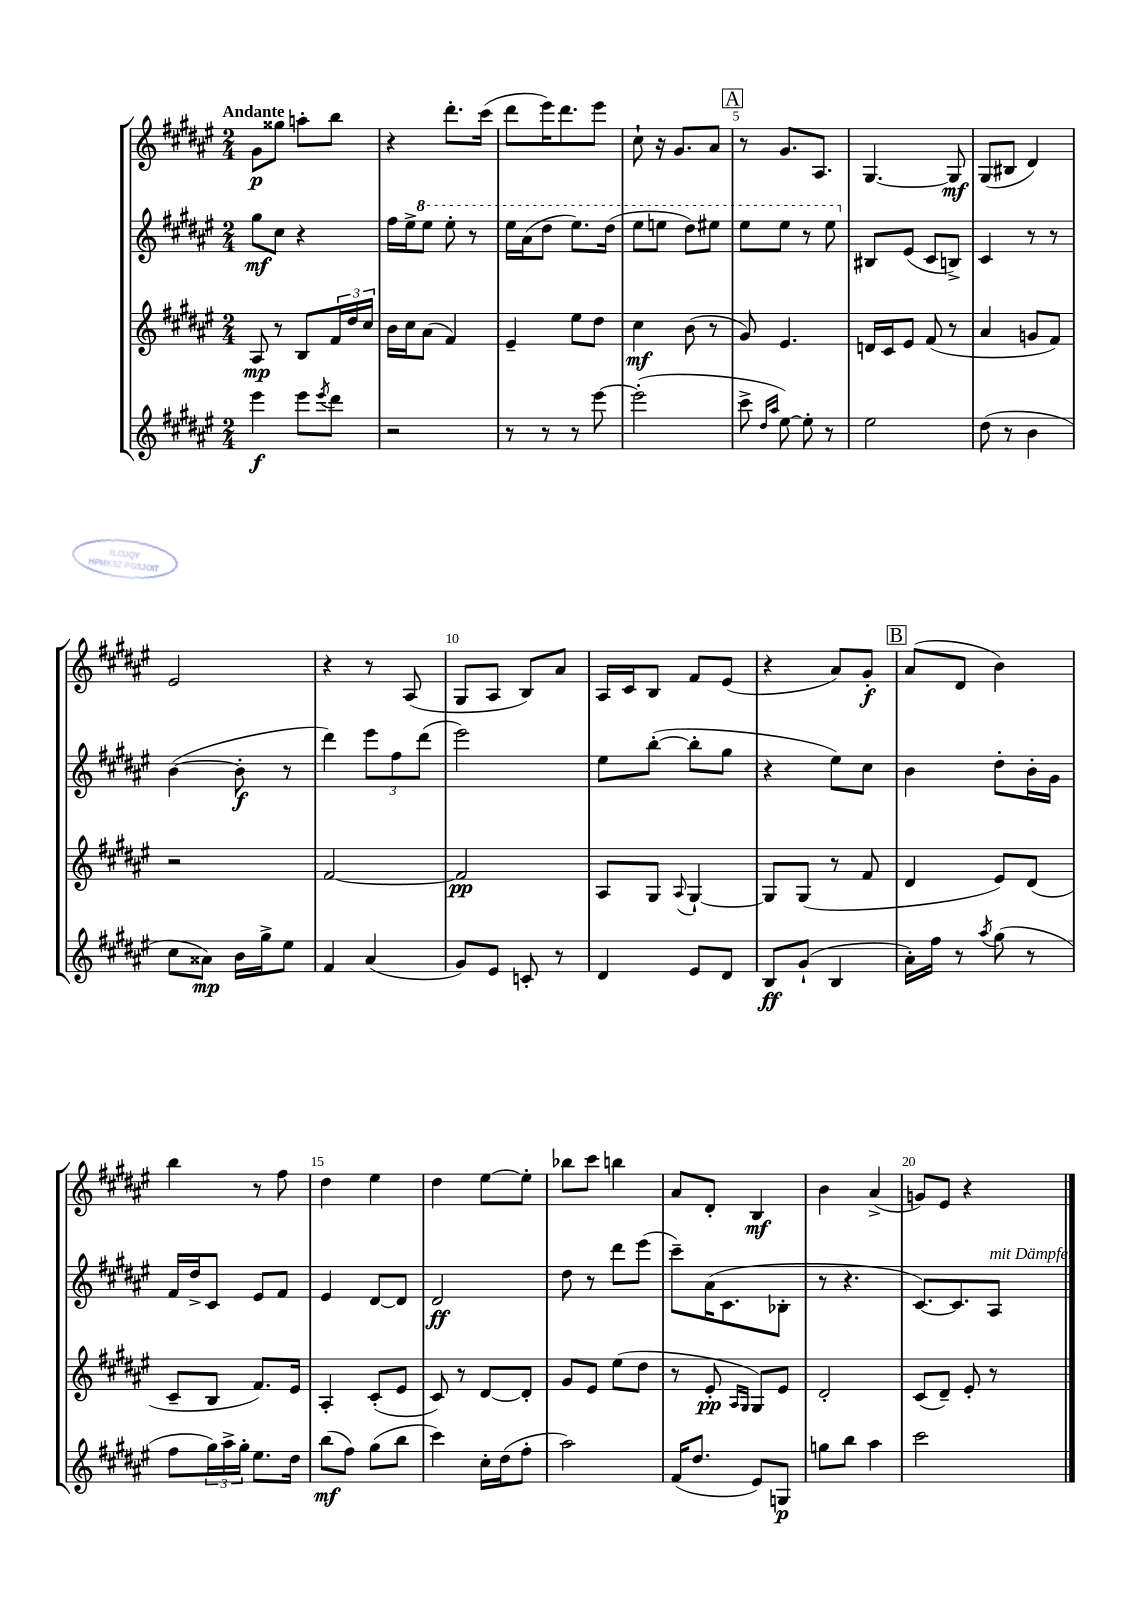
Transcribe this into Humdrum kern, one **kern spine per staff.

**kern	**dynam	**kern	**dynam	**kern	**dynam	**kern	**dynam
*part4	*part4	*part3	*part3	*part2	*part2	*part1	*part1
*staff4	*staff4	*staff3	*staff3	*staff2	*staff2	*staff1	*staff1
*clefG2	*	*clefG2	*	*clefG2	*	*clefG2	*
*k[f#c#g#d#a#e#]	*	*k[f#c#g#d#a#e#]	*	*k[f#c#g#d#a#e#]	*	*k[f#c#g#d#a#e#]	*
*M2/4	*	*M2/4	*	*M2/4	*	*M2/4	*
=1	=1	=1	=1	=1	=1	=1	=1
!	!	!	!	!	!	!LO:TX:a:B:t=Andante	!
4eee#\	f	8A#/	mp	8gg#\L	mf	8g#\L	p
.	.	8r	.	8cc#\J	.	8gg##X\J	.
8eee#\L	.	8B/L	.	4r	.	8aan'\L	.
8qeee#/	.	.	.	.	.	.	.
8ddd#\J	.	24f#/L	.	.	.	8bb\J	.
.	.	24dd#/	.	.	.	.	.
.	.	24cc#/JJ	.	.	.	.	.
=2	=2	=2	=2	=2	=2	=2	=2
2r	.	16b\LL	.	16ff#\LL	.	4r	.
.	.	16cc#\J	.	16ee#^\J	.	.	.
*	*	*	*	*8va	*	*	*
.	.	(8a#\J	.	8eee#\J	.	.	.
.	.	4f#/)	.	8eee#'\	.	8.ddd#'\L	.
.	.	.	.	8r	.	.	.
.	.	.	.	.	.	(16ccc#\Jk	.
=3	=3	=3	=3	=3	=3	=3	=3
8r	.	4e#~/	.	16eee#\LL	.	8ddd#\L	.
.	.	.	.	(16aa#\J	.	.	.
8r	.	.	.	8ddd#\J	.	16eee#\K)	.
.	.	.	.	.	.	8.ddd#\	.
8r	.	8ee#\L	.	8.eee#\L)	.	.	.
[8eee#\	.	8dd#\J	.	.	.	8eee#\J	.
.	.	.	.	(16ddd#\Jk	.	.	.
=4	=4	=4	=4	=4	=4	=4	=4
(2eee#'\]	.	4cc#\	mf	8eee#\L	.	8cc#`\	.
.	.	.	.	8eeen\J	.	16r	.
.	.	.	.	.	.	8.g#/L	.
.	.	(8b\	.	8ddd#\L)	.	.	.
.	.	8r	.	8eee#X\J	.	8a#/J	.
!!LO:REH:place=s1:t=A
=5	=5	=5	=5	=5	=5	=5	=5
8ccc#^\	.	8g#/)	.	8eee#\L	.	8r	.
16qqdd#/LL	.	.	.	.	.	.	.
16qqaa#/JJ	.	.	.	.	.	.	.
[8ee#\)	.	4.e#/	.	8eee#\J	.	8.g#/L	.
8ee#'\]	.	.	.	8r	.	.	.
.	.	.	.	.	.	8.A#/J	.
8r	.	.	.	8eee#\	.	.	.
=6	=6	=6	=6	=6	=6	=6	=6
*	*	*	*	*X8va	*	*	*
2ee#\	.	16dn/LL	.	8B#X/L	.	[4.G#/	.
.	.	16c#/J	.	.	.	.	.
.	.	8e#/J	.	(8e#/J	.	.	.
.	.	(8f#/	.	8c#/L	.	.	.
.	.	8r	.	8Bn^/J)	.	8G#/]	mf
=7	=7	=7	=7	=7	=7	=7	=7
(8dd#\	.	4a#/	.	4c#/	.	(8G#/L	.
8r	.	.	.	.	.	8B#X/J	.
4b\	.	8gn/L	.	8r	.	4d#/)	.
.	.	8f#/J)	.	8r	.	.	.
!!LO:LB:g=z
=8	=8	=8	=8	=8	=8	=8	=8
8cc#\L	.	2r	.	([4b\	.	2e#/	.
8a##X\J)	mp	.	.	.	.	.	.
16b\LL	.	.	.	8b'\]	f	.	.
16gg#^\J	.	.	.	.	.	.	.
8ee#\J	.	.	.	8r	.	.	.
=9	=9	=9	=9	=9	=9	=9	=9
4f#/	.	[2f#/	.	4ddd#\)	.	4r	.
(4a#/	.	.	.	12eee#\L	.	8r	.
.	.	.	.	12ff#\	.	.	.
.	.	.	.	.	.	(8A#/	.
.	.	.	.	(12ddd#\J	.	.	.
=10	=10	=10	=10	=10	=10	=10	=10
8g#/L)	.	2f#/]	pp	2eee#\)	.	8G#/L	.
8e#/J	.	.	.	.	.	8A#/J	.
8cn'/	.	.	.	.	.	8B/L)	.
8r	.	.	.	.	.	8a#/J	.
=11	=11	=11	=11	=11	=11	=11	=11
4d#/	.	8A#/L	.	8ee#\L	.	16A#/LL	.
.	.	.	.	.	.	16c#/J	.
.	.	8G#/J	.	([8bb'\J	.	8B/J	.
.	.	8qqA#/	.	.	.	.	.
8e#/L	.	[4G#`/	.	8bb'\L]	.	8f#/L	.
8d#/J	.	.	.	8gg#\J	.	(8e#/J	.
=12	=12	=12	=12	=12	=12	=12	=12
8B/L	ff	8G#/L]	.	4r	.	4r	.
(8g#`/J	.	(8G#/J	.	.	.	.	.
4B/	.	8r	.	8ee#\L)	.	8a#/L)	.
.	.	8f#/	.	8cc#\J	.	8g#'/J	f
!!LO:REH:place=s1:t=B
=13	=13	=13	=13	=13	=13	=13	=13
16a#'\LL)	.	4d#/	.	4b\	.	(8a#/L	.
16ff#\JJ	.	.	.	.	.	.	.
8r	.	.	.	.	.	8d#/J	.
8qaa#/	.	.	.	.	.	.	.
(8gg#\	.	8e#/L)	.	8dd#'\L	.	4b\)	.
8r	.	(8d#/J	.	16b'\L	.	.	.
.	.	.	.	16g#\JJ	.	.	.
!!LO:LB:g=z
=14	=14	=14	=14	=14	=14	=14	=14
8ff#\L	.	8c#~/L	.	16f#/LL	.	4bb\	.
.	.	.	.	16dd#^/J	.	.	.
24gg#\L)	.	8B/J	.	8c#/J	.	.	.
24aa#^\	.	.	.	.	.	.	.
24gg#'\JJ	.	.	.	.	.	.	.
8.ee#\L	.	8.f#/L)	.	8e#/L	.	8r	.
.	.	.	.	8f#/J	.	8ff#\	.
16dd#\Jk	.	16e#/Jk	.	.	.	.	.
=15	=15	=15	=15	=15	=15	=15	=15
(8bb\L	mf	4A#'/	.	4e#/	.	4dd#\	.
8ff#\J)	.	.	.	.	.	.	.
(8gg#\L	.	(8c#'/L	.	[8d#/L	.	4ee#\	.
8bb\J	.	8e#/J	.	8d#/J]	.	.	.
=16	=16	=16	=16	=16	=16	=16	=16
4ccc#\)	.	8c#/)	.	2d#/	ff	4dd#\	.
.	.	8r	.	.	.	.	.
16cc#'\LL	.	[8d#/L	.	.	.	[8ee#\L	.
(16dd#\J	.	.	.	.	.	.	.
8ff#'\J	.	8d#'/J]	.	.	.	8ee#'\J]	.
=17	=17	=17	=17	=17	=17	=17	=17
2aa#\)	.	8g#/L	.	8dd#\	.	8bb-X\L	.
.	.	8e#/J	.	8r	.	8ccc#\J	.
.	.	(8ee#\L	.	8ddd#\L	.	4bbn\	.
.	.	8dd#\J	.	(8eee#\J	.	.	.
=18	=18	=18	=18	=18	=18	=18	=18
(16f#/KL	.	8r	.	8ccc#~\L)	.	8a#/L	.
8.dd#/J	.	.	.	.	.	.	.
.	.	8e#'/	pp	(16a#\K	.	8d#'/J	.
.	.	.	.	8.c#\	.	.	.
.	.	16qqA#/LL	.	.	.	.	.
.	.	16qqG#/JJ	.	.	.	.	.
8e#/L)	.	8G#/L)	.	.	.	4B/	mf
8Gn/J	p	8e#/J	.	8B-X'\J	.	.	.
=19	=19	=19	=19	=19	=19	=19	=19
8ggn\L	.	2d#'/	.	8r	.	4b\	.
8bb\J	.	.	.	4.r	.	.	.
4aa#\	.	.	.	.	.	(4a#^/	.
=20	=20	=20	=20	=20	=20	=20	=20
2ccc#\	.	(8c#/L	.	[8.c#/L)	.	8gn/L)	.
.	.	8d#~/J)	.	.	.	8e#/J	.
.	.	.	.	8.c#/]	.	.	.
.	.	8e#'/	.	.	.	4r	.
!	!	!	!	!LO:TX:a:i:t=mit Dämpfer	!	!	!
.	.	8r	.	8A#/J	.	.	.
==	==	==	==	==	==	==	==
*-	*-	*-	*-	*-	*-	*-	*-
